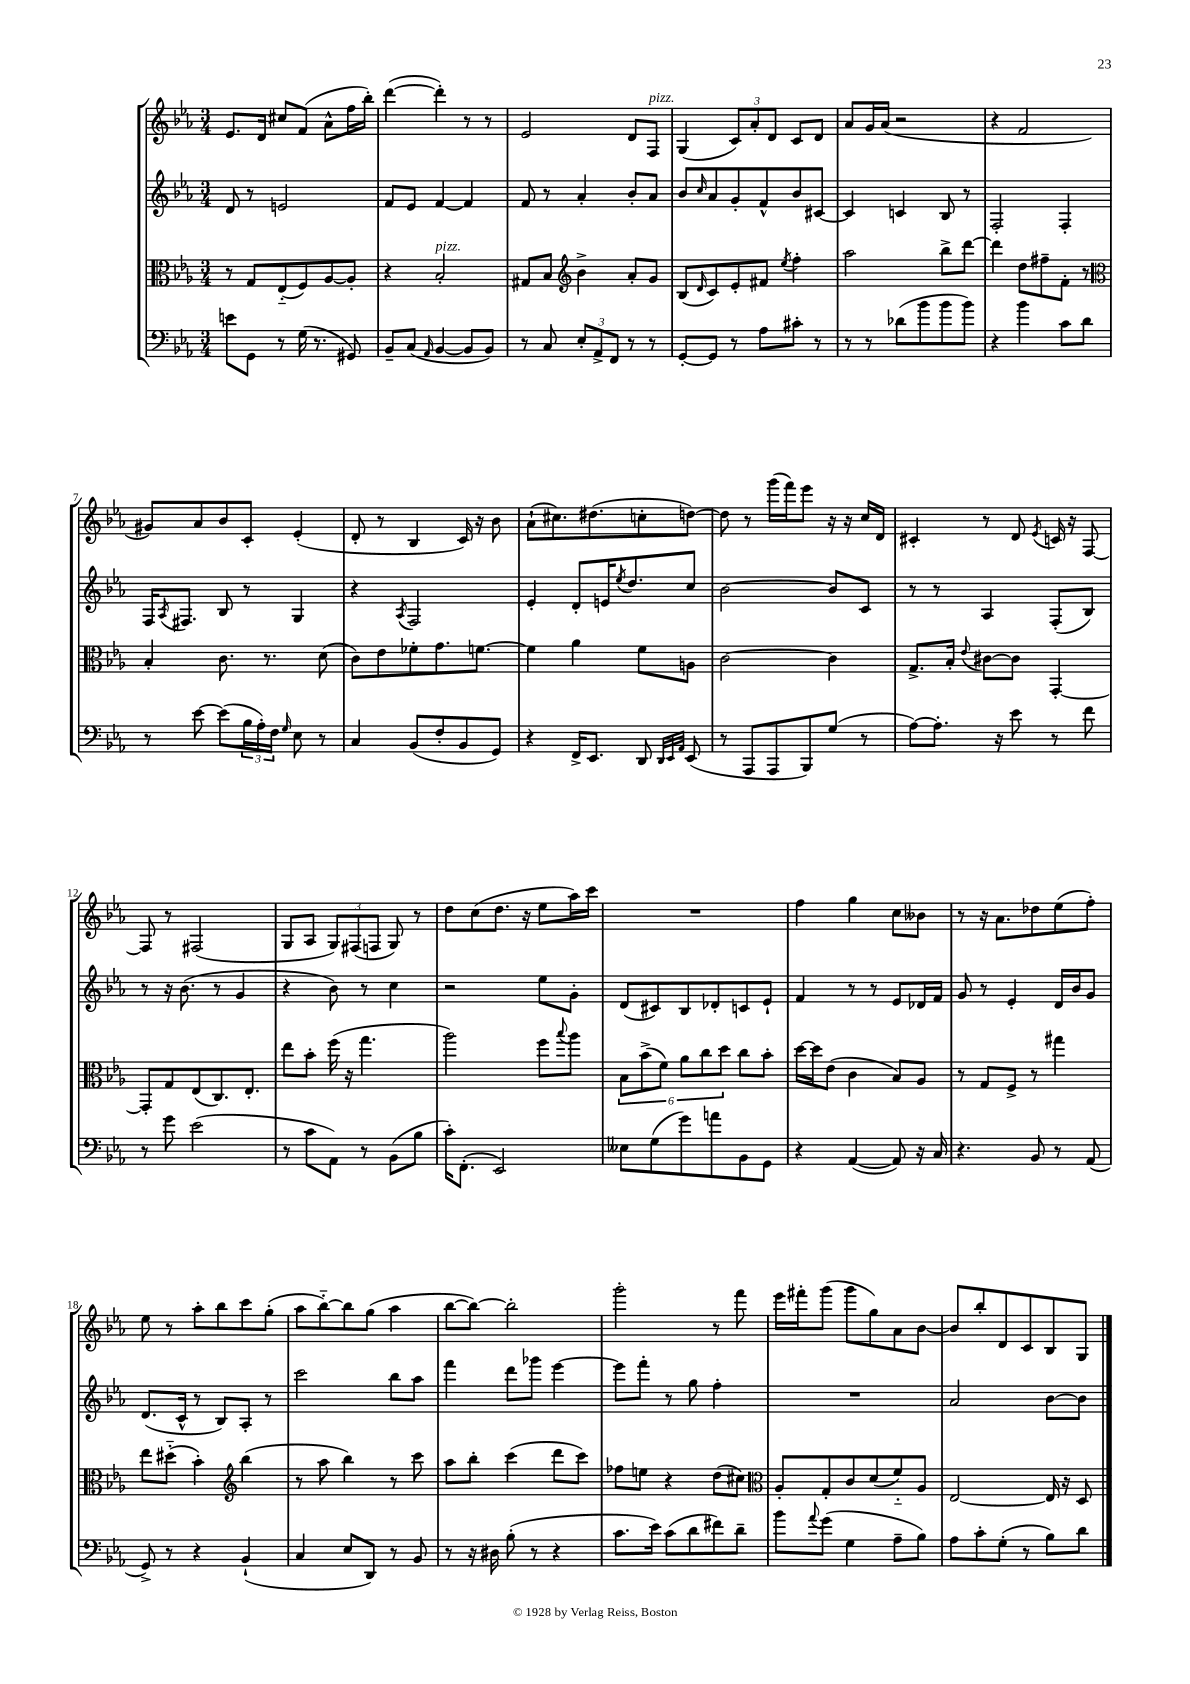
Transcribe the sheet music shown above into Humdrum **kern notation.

**kern	**kern	**kern	**kern
*staff4	*staff3	*staff2	*staff1
*clefF4	*clefC3	*clefG2	*clefG2
*k[b-e-a-]	*k[b-e-a-]	*k[b-e-a-]	*k[b-e-a-]
*M3/4	*M3/4	*M3/4	*M3/4
8e\L	8r	8d/	8.e-/L
8GG\J	8G/L	8r	.
.	.	.	16d/Jk
8r	(8E-'~/	2e/	8cc#/L
(16G\	8F/)	.	(8f/J
8.r	.	.	.
.	[8A-/	.	8a-^^\L
8GG#/)	8A-'/]J	.	16ff\L
.	.	.	16bb-'\JJ)
=	=	=	=
8BB-~/L	4r	8f/L	([4ddd\
(8C/J	.	8e-/J	.
16qqAA-/	.	.	.
[4BB-/	2B-'/	[4f/	4ddd'\])
8BB-/]L	.	4f/]	8r
8BB-/J)	.	.	8r
=	=	=	=
8r	8G#/L	8f/	2e-/
8C/	8B-/J	8r	.
*	*clefG2	*	*
12E-'/L	4b-^\	4a-'/	.
12AA-^/	.	.	.
12FF/J	.	.	.
8r	8a-'/L	8b-'/L	8d/L
8r	8g/J	8a-/J	8F/J
=	=	=	=
[8GG'/L	(8B-/L	8b-/L	(4G/
.	16qqd/	16qqcc/	.
8GG/]J	8c/)	8a-/	.
8r	8e-'/	8g'/	12c/L)
.	.	.	12a-'/
8A-\L	8f#/J	8f^^/	.
.	.	.	12d/J
.	8qee-/	.	.
8c#'\J	4ff'\	8b-/	8c/L
8r	.	[8c#/J	8d/J
=	=	=	=
8r	2aa-\	4c#/]	8a-/L
8r	.	.	16g/L
.	.	.	(16a-/JJ
(8d-\L	.	4c/	2r
8b-\	.	.	.
8b-\	8bb-^\L	8B-/	.
8b-\J)	[8ddd\J	8r	.
=	=	=	=
4r	4ddd\]	2F'/	4r
4b-\	8dd\L	.	2f/
.	8ff#~\	.	.
8c\L	8f'\J	4F'/	.
8d\J	8r	.	.
=	=	=	=
*	*clefC3	*	*
8r	4B-'/	16F/LK	8g#/L)
.	.	8qA-/	.
.	.	8.F#/J	.
[8e-\	.	.	8a-/
(8e-\]L	8.c\	8B-/	8b-/
24B-\L	.	8r	8c'/J
24A-'\)	.	.	.
.	8.r	.	.
24F\JJ	.	.	.
16qqG/	.	.	.
8E-\	.	4G/	(4e-'/
8r	(8d\	.	.
=	=	=	=
4C/	8c\L)	4r	8d'/
.	8e-\	.	8r
.	.	8qA-/	.
(8BB-/L	8f-'\	2F/	4B-/
8F'/	8.g\	.	.
8BB-/	.	.	16c/)
.	[8.f\J	.	16r
8GG/J)	.	.	8b-\
=	=	=	=
4r	4f\]	4e-'/	(8a-`\L
.	.	.	8.cc#\)
16FF^/LK	4a-\	8d'/L	.
8.EE-/J	.	.	(8.dd#\
.	.	16e/K	.
.	.	8qee-/	.
.	.	8.dd/	.
8DD/	8f\L	.	8cc'\
32qqDD/LLL	.	.	.
32qqEE-/	.	.	.
32qqAA-/JJJ	.	.	.
(8EE-/	8A\J	8cc/J	[8dd\J)
=	=	=	=
8r	[2c\	[2b-\	8dd\]
8AAA-/L	.	.	8r
8AAA-/	.	.	(16ggg\LL
.	.	.	16fff\J)
8BBB-/)	.	.	8eee-\J
(8G/J	4c\]	8b-/]L	16r
.	.	.	16r
8r	.	8c/J	16cc/LL
.	.	.	16d/JJ
=	=	=	=
[8A-\L)	8.G^/L	8r	4c#'/
8.A-'\]J	.	8r	.
.	16B-'/Jk	.	.
.	8qqe-/	.	.
.	[8c#\L	4A-/	8r
16r	.	.	.
8e-\	8c#\]J	.	8d/
.	.	.	8qe-/
8r	[4GG'/	(8F'/L	16c/
.	.	.	16r
8f\	.	8B-/J)	[8F/
=	=	=	=
8r	8GG'/]L	8r	8F/]
8g\	8G/	16r	8r
.	.	(8.b-\	.
(2e-\	(8E-/	.	(2F#/
.	8.C/)	8r	.
.	.	4g/	.
.	8.E-'/J	.	.
=	=	=	=
8r	8ee-\L	4r	8G/L
8c\L	8b-'\J	.	8A-/J
8AA-\J)	(16ff\	8b-\)	12G/L)
.	16r	.	.
.	.	.	(12F#/
8r	4.gg\	8r	.
.	.	.	12F/J
(8BB-\L	.	4cc\	8G/)
8B-\J	.	.	8r
=	=	=	=
16c'\LK)	2aa-\)	2r	8dd\L
(8.FF'\J	.	.	.
.	.	.	(8cc\
2EE-/)	.	.	8.dd\J
.	.	.	16r
.	8ff\L	8ee-\L	8ee-\L
.	8qqbb-/	.	.
.	8aa-\J	8g'\J	16aa-\L)
.	.	.	16ccc\JJ
=	=	=	=
8E--\L	12B-\L	(8d/L	2.r
.	(12b-^\	.	.
(8G\	.	8c#/)	.
.	12f\J)	.	.
8g\)	12a-\L	8B-/	.
.	12cc\	.	.
8a\	.	8d-'/	.
.	12dd\J	.	.
8BB-\	8cc\L	8c/	.
8GG\J	8b-'\J	8e-`/J	.
=	=	=	=
4r	[16dd\LL	4f/	4ff\
.	16dd\]J	.	.
.	(8e-\J	.	.
([4AA-/	4c\	8r	4gg\
.	.	8r	.
8AA-/])	8B-/L)	8e-/L	8cc\L
16r	8A-/J	16d-/L	8b--\J
16C/	.	16f/JJ	.
=	=	=	=
4.r	8r	8g/	8r
.	8G/L	8r	16r
.	.	.	8.a-\L
.	8F^/J	4e-'/	.
8BB-/	8r	.	8dd-\
8r	4gg#\	16d/LL	(8ee-\
.	.	16b-/J	.
(8AA-/	.	8g/J	8ff'\J)
=	=	=	=
8GG^/)	8ee-\L	(8.d/L	8ee-\
8r	(8dd#'~\J	.	8r
.	.	16c^^/Jk	.
4r	4b-'\)	8r	8aa-'\L
.	.	8B-/L)	8bb-\
*	*clefG2	*	*
(4BB-`/	(4bb-\	8A-'/J	8ccc\
.	.	8r	(8gg'\J
=	=	=	=
4C/	8r	2ccc\	8aa-\L
.	8aa-\	.	[8bb-'~\)
8E-/L	4bb-\)	.	8bb-\]
8DD/J)	.	.	(8gg\J
8r	8r	8bb-\L	4aa-\
8BB-/	8ccc\	8aa-\J	.
=	=	=	=
8r	8aa-\L	4fff\	[8bb-\L
16r	8bb-'\J	.	8bb-\_J)
16D#\	.	.	.
(8B-'\	(4ccc\	8ddd\L	2bb-'\]
8r	.	8ggg-\J	.
4r	8ddd\L	[4eee-\	.
.	8ccc\J)	.	.
=	=	=	=
8.c\L	8ff-\L	8eee-\]L	2ggg'\
.	8ee\J	8fff'\J	.
16e-\Jk)	.	.	.
(8c\L	4r	8r	.
8d\	.	8gg\	.
8f#\)	(8dd\L	4ff'\	8r
8d~\J	8cc#\J)	.	8fff\
=	=	=	=
*	*clefC3	*	*
8b-\L	8A-'/L	2.r	16eee-\LL
.	.	.	16fff#'\J
8qqa-/	.	.	.
(8g\J	8G'/	.	(8ggg\J
4G\	8c/	.	8ggg\L
.	(8d/	.	8gg\)
8A-~\L	8f'~/)	.	8a-\
8B-\J)	8A-/J	.	[8b-\J
=	=	=	=
8A-\L	[2E-/	2a-/	8b-/]L
8c'\	.	.	8bb-'/
(8G'\J	.	.	8d/
8r	.	.	8c/
8B-\L)	16E-/]	[8b-\L	8B-/
.	16r	.	.
8d\J	8D/	8b-\]J	8G/J
==	==	==	==
*-	*-	*-	*-
